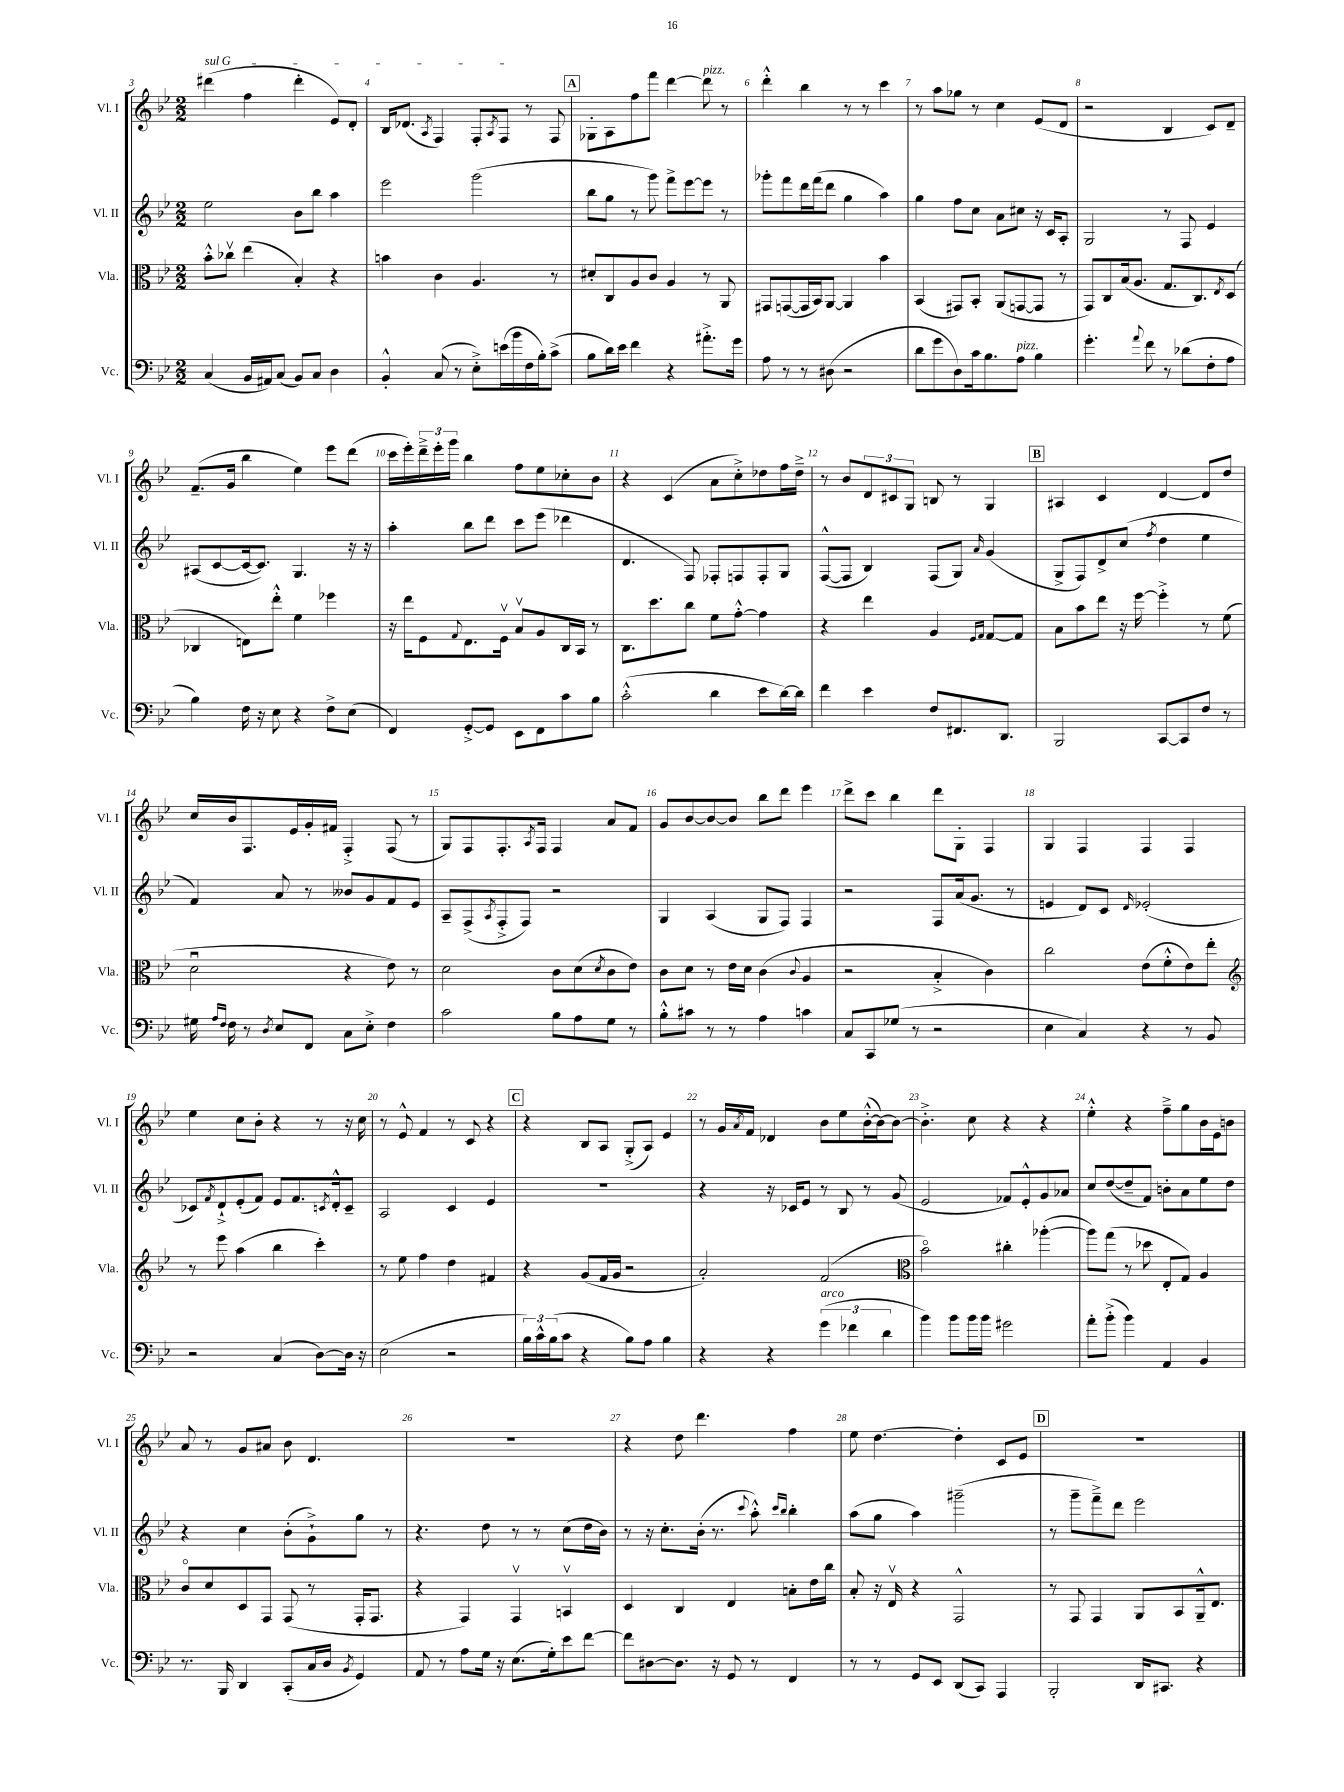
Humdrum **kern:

**kern	**kern	**kern	**kern
*staff4	*staff3	*staff2	*staff1
*clefF4	*clefC3	*clefG2	*clefG2
*k[b-e-]	*k[b-e-]	*k[b-e-]	*k[b-e-]
*M2/2	*M2/2	*M2/2	*M2/2
(4C/	8b-'^^\L	2ee-\	(4ddd#\
.	8cc-v\J	.	.
16BB-/LL	(4ee-\	.	4ff\
16AA#/J)	.	.	.
(8C/J	.	.	.
8BB-/L)	4B-'/)	8b-\L	4ddd#'\
8C/J	.	8bb-\J	.
4D\	4r	4aa\	8e-/L)
.	.	.	8d'/J
=	=	=	=
4BB-'^^/	4b\	2eee-\	16B-/LK
.	.	.	(8.d-/J
.	.	.	8qA/
(8C/	4c\	.	4F/)
8r	.	.	.
8E-'^\L)	4.A/	(2ggg\	8F'/L
.	.	.	8qA/
(16e\L	.	.	8F/J
16b-\	.	.	.
16F\	.	.	8r
16B-'\J)	.	.	.
(8c^\J	8r	.	8F/
=	=	=	=
8B-\L	8d#'/L	8bb-\L	8G-'\L
16d\L)	8C/	8gg\J	8A\
16e-\JJ	.	.	.
4f\	8A/	8r	8ff\
.	8c/J	8ggg\)	8fff\J
4r	4A/	8fff^\L	[4ddd\
.	.	[8eee-\	.
8.a#'^\L	8r	8eee-\]J	8ddd\]
.	8AA/	8r	8r
16g\Jk	.	.	.
=	=	=	=
8A\	8GG#/L	8ggg-'\L	4ddd'^^\
8r	([8GG/	8fff\	.
8r	16GG/]L	16ddd\L	4bb-\
.	16BB-/J)	(16fff\J	.
(8D#\	[8AA/J	8ddd\J	.
2r	4AA/]	4gg\	8r
.	.	.	8r
.	4b-\	4aa\)	4ccc\
=	=	=	=
8d\L	(4BB-/	4gg\	8r
8g\	.	.	8aa\L
8D\)	8GG#/L)	8ff\L	8gg-\J
16c\k	8BB-'/J	8cc\J	8r
8.B-\	.	.	.
.	(8AA/L	8a\L	4cc\
8A\J	[8GG/	8cc#\J	.
4B-\	8GG/]J	16r	(8e-/L
.	.	16c/LK	.
.	8r	8A'/J	8d/J
=	=	=	=
4.g'\	8GG/L)	2G/	2r
.	8C/	.	.
.	(16B-/k	.	.
.	8.A/J	.	.
8qqa/	.	.	.
8f\	.	.	.
8r	8.G/L	8r	4B-/
(8d-\L	.	8F/	.
.	8.C/)	.	.
8F'\	.	4e-/	8c/L)
.	8qE-/	.	.
8A\J	(8D/J	.	8d~/J
=	=	=	=
4B-\)	4C-/	(8A#/L	(8.f~/L
.	.	[8c/	.
.	.	.	16g/Jk
16F\	8E\L)	16c/_k	4bb-\
16r	.	8.c/]J)	.
8E-\	8ee-'^^\J	.	.
4r	4f\	4.G/	4ee-\)
8F^\L	4ff-\	.	8eee-\L
(8E-\J	.	16r	(8ddd\J
.	.	16r	.
=	=	=	=
4FF/)	16r	4aa'\	16ccc\LL
.	16ee-\LK	.	16eee-'\)
.	8F\	.	24ddd~^\
.	.	.	24eee-'\
.	.	.	24ggg\JJ
.	8qqG/	.	.
[8GG'^/L	8.E-\	8bb-\L	4bb-\
8GG/]J	.	8ddd\J	.
.	16Fv\Jk	.	.
8EE-\L	8B-v/L	8ccc\L	8ff\L
8FF\	8A/	(8eee-\J	8ee-\
8c\	16C/L	4ddd-\	8cc-'\
.	16BB-/JJ	.	.
8B-\J	8r	.	8b-\J
=	=	=	=
(2c'^^\	8.C\L	4.d/	4r
.	8.dd\	.	.
.	.	.	(4c/
.	8cc\J	8F/)	.
4d\	8f\L	8F-'/L	8a\L
.	[8g'^^\J	8F/	8cc'^\)
8e-\L	4g\]	8F'/	8dd-\
[16d\L)	.	8G/J	16ff\L
16d\]JJ	.	.	16dd-~^\JJ
=	=	=	=
4f\	4r	([8F^^/L	8r
.	.	8F/]J	8b-/L
4e-\	4ee-\	4B-/)	12d/
.	.	.	12c#/
.	.	.	12G/J
8F/L	4A/	(8F/L	8B/
8.FF#/	.	8G/J)	8r
.	16qqF/LL	.	.
.	16qqG/JJ	16qqa/	.
.	[8G/L	(4g/	4G/
8.DD/J	.	.	.
.	8G/]J	.	.
=	=	=	=
2BBB-/	8B-\L	8G^/L	4A#/
.	8b-\	8F/)	.
.	8ee-\J	8d^/	4c/
.	16r	(8cc/J	.
.	[16ff\	.	.
.	.	8qff/	.
[8CC/L	4ff'^\]	4dd\	[4d/
8CC/]	.	.	.
8F/J	8r	4ee-\	8d/]L
8r	(8f\	.	8dd/J
=	=	=	=
16G#\	2du\	4f/)	16cc/LL
16qqA/LL	.	.	.
16qqF/JJ	.	.	.
16F\	.	.	16b-/J
8r	.	.	8.F/
8qD/	.	.	.
8E-/L	.	8a/	.
.	.	.	16e-/L
8FF/J	.	8r	16g'/
.	.	.	16f#/JJ
8C\L	4r	8b--/L	4F'^/
8E-'^\J	.	8g/	.
4F\	8e-\)	8f/	(8F/
.	8r	8e-/J	8r
=	=	=	=
2c\	2d\	8A~/L	8G/L)
.	.	(8F^/	8F/
.	.	8qA/	.
.	.	8F'^/	8.F'/
.	.	8F/J)	.
.	.	.	8qA/
.	.	.	16F/Jk
8B-\L	8c\L	2r	4F/
8A\	(8d\	.	.
.	8qd/	.	.
8G\J	8c\	.	8a/L
8r	8e-\J)	.	8f/J
=	=	=	=
8B-'^^\L	8c\L	4G/	8g/L
8c#\J	8d\J	.	[8b-/
8r	8r	(4A/	8b-/_
8r	16e-\LL	.	8b-/]J
.	16d\JJ	.	.
4A\	(4c\	8G/L	8bb-\L
.	.	8F/J)	8ddd\J
.	8qqc/	.	.
4c\	4A/	4F/	4eee-\
=	=	=	=
8C/L	2r	2r	8ddd^\L
8CC/	.	.	8ccc\J
(8G-/J	.	.	4bb-\
8r	.	.	.
2r	4B-'^/	8F/L	8ddd\L
.	.	(16a/k	8G'\J
.	.	8.g/J	.
.	4c\)	.	4F/
.	.	8r	.
=	=	=	=
4E-\	2cc\	4e/	4G/
4C/)	.	8d/L)	4F/
.	.	8c/J	.
.	.	16qqd/	.
4r	(8e-\L	(2e-'/	4F/
.	8f'^^\	.	.
8r	8e-\)	.	4F/
8BB-/	8ee-'\J	.	.
=	=	=	=
*	*clefG2	*	*
2r	8r	8c-/L)	4ee-\
.	.	8qf/	.
.	8eee-\	8d`^/	.
.	(4aa\	(8e-'/	8cc\L
.	.	8f/J)	8b-'\J
(4C/	4bb-\	8e-/L	4r
.	.	8.f/	.
[8D\L)	4ccc'\)	.	8r
.	.	8qc/	.
.	.	16d'^^/k	.
16D\]Jk	.	8c~/J	16r
16r	.	.	16cc\
=	=	=	=
(2E-\	8r	2A/	8r
.	8ee-\	.	8e-^^/
.	4ff\	.	4f/
2r	4dd\	4c/	8r
.	.	.	8c/
.	4f#/	4e-/	4r
=	=	=	=
24B-\LL)	4r	1r	4r
24c^^\	.	.	.
(24B-\J	.	.	.
8c\J	.	.	.
4r	(8g/L	.	8B-/L
.	16f/L	.	8A/J
.	16g/JJ	.	.
8B-\L)	2r	.	(8G'^/L
8A\J	.	.	8A/J)
4B-\	.	.	4e-/
=	=	=	=
4r	2a'/)	4r	8r
.	.	.	16g/LL
.	.	.	8qa/
.	.	.	16f/JJ
4r	.	16r	4d-/
.	.	16c-/LK	.
.	.	8e-/J	.
(6g\	(2f/	8r	8b-\L
.	.	8B-/	8ee-\
6f-\	.	.	.
.	.	8r	([16b-'^^\L
.	.	.	16b-\_J)
6d\	.	.	.
.	.	(8g/	8b-\_J
=	=	=	=
*	*clefC3	*	*
4b-\)	2b-o\)	2e-/	4.b-'^\]
8b-\L	.	.	.
16b-\L	.	.	8cc\
16b-\JJ	.	.	.
2g#\	4cc#'\	8f-/L)	4r
.	.	8e-'^^/	.
.	([4aa-'\	8g/	4r
.	.	8a-/J	.
=	=	=	=
8a'\L	8aa-\]L)	8cc/L	4ee-'^^\
(8b-'^\J	(8gg\J	([8dd/	.
4b-\)	8r	8dd~/]	4r
.	8dd-\	8f/J)	.
4AA/	8E-'/L	8b'\L	8ff~^\L
.	8G/J)	8a\	8gg\
4BB-/	4A/	8ee-\	16b-\L
.	.	.	16e-\J
.	.	8dd\J	8b\J
=	=	=	=
8.r	8co/L	4r	8a/
.	8d/	.	8r
16BBB-/	.	.	.
4DD/	8D/	4cc\	8g/L
.	8GG/J	.	8a#/J
(8CC'/L	(8GG/	(8b-'\L	8b-\
16C/L	8r	8g`^\)	4.d/
16D/JJ	.	.	.
8qBB-/	.	.	.
4GG/)	16GG'/LK	8gg\J	.
.	8.GG/J	.	.
.	.	8r	.
=	=	=	=
8AA/	4r	4.r	1r
8r	.	.	.
8A\L	4GG/)	.	.
16G\Jk	.	8dd\	.
16r	.	.	.
(8.E-\L	4GGv/	8r	.
.	.	8r	.
16G'\k)	.	.	.
8e-\	4BBv/	(8cc\L	.
[8f\J	.	16dd\L	.
.	.	16b-\JJ)	.
=	=	=	=
8f\]L	4D/	8r	4r
[8D#\	.	16r	.
.	.	8.cc'\L	.
8.D#\]J	4C/	.	8dd\
.	.	(16b-'\Jk	4.ddd\
16r	.	8.r	.
8GG/	4E-/	.	.
.	.	8qqccc/	.
8r	.	8aa'^^\)	.
.	.	16qqccc/LL	.
.	.	16qqbb-/JJ	.
4FF/	8B'\L	4bb-'\	4ff\
.	16e-\L	.	.
.	16cc\JJ	.	.
=	=	=	=
8r	8B-'/	(8aa\L	8ee-\
8r	16r	8gg\J	[4.dd\
.	16E-v/	.	.
8GG/L	4r	4aa\)	.
8EE-/J	.	.	.
(8DD/L	2GG^^/	(2ggg#~\	4dd'\]
8CC/J)	.	.	.
4AAA/	.	.	8c/L
.	.	.	8e-/J
=	=	=	=
2BBB-'/	8r	8r	1r
.	8GG/	8ggg~\L	.
.	4GG/	8fff~^\)	.
.	.	8ddd\J	.
16DD/LK	8AA/L	2eee-\	.
8.CC#/J	.	.	.
.	8BB-/	.	.
4r	16AA~^^/k	.	.
.	8.E-/J	.	.
==	==	==	==
*-	*-	*-	*-
